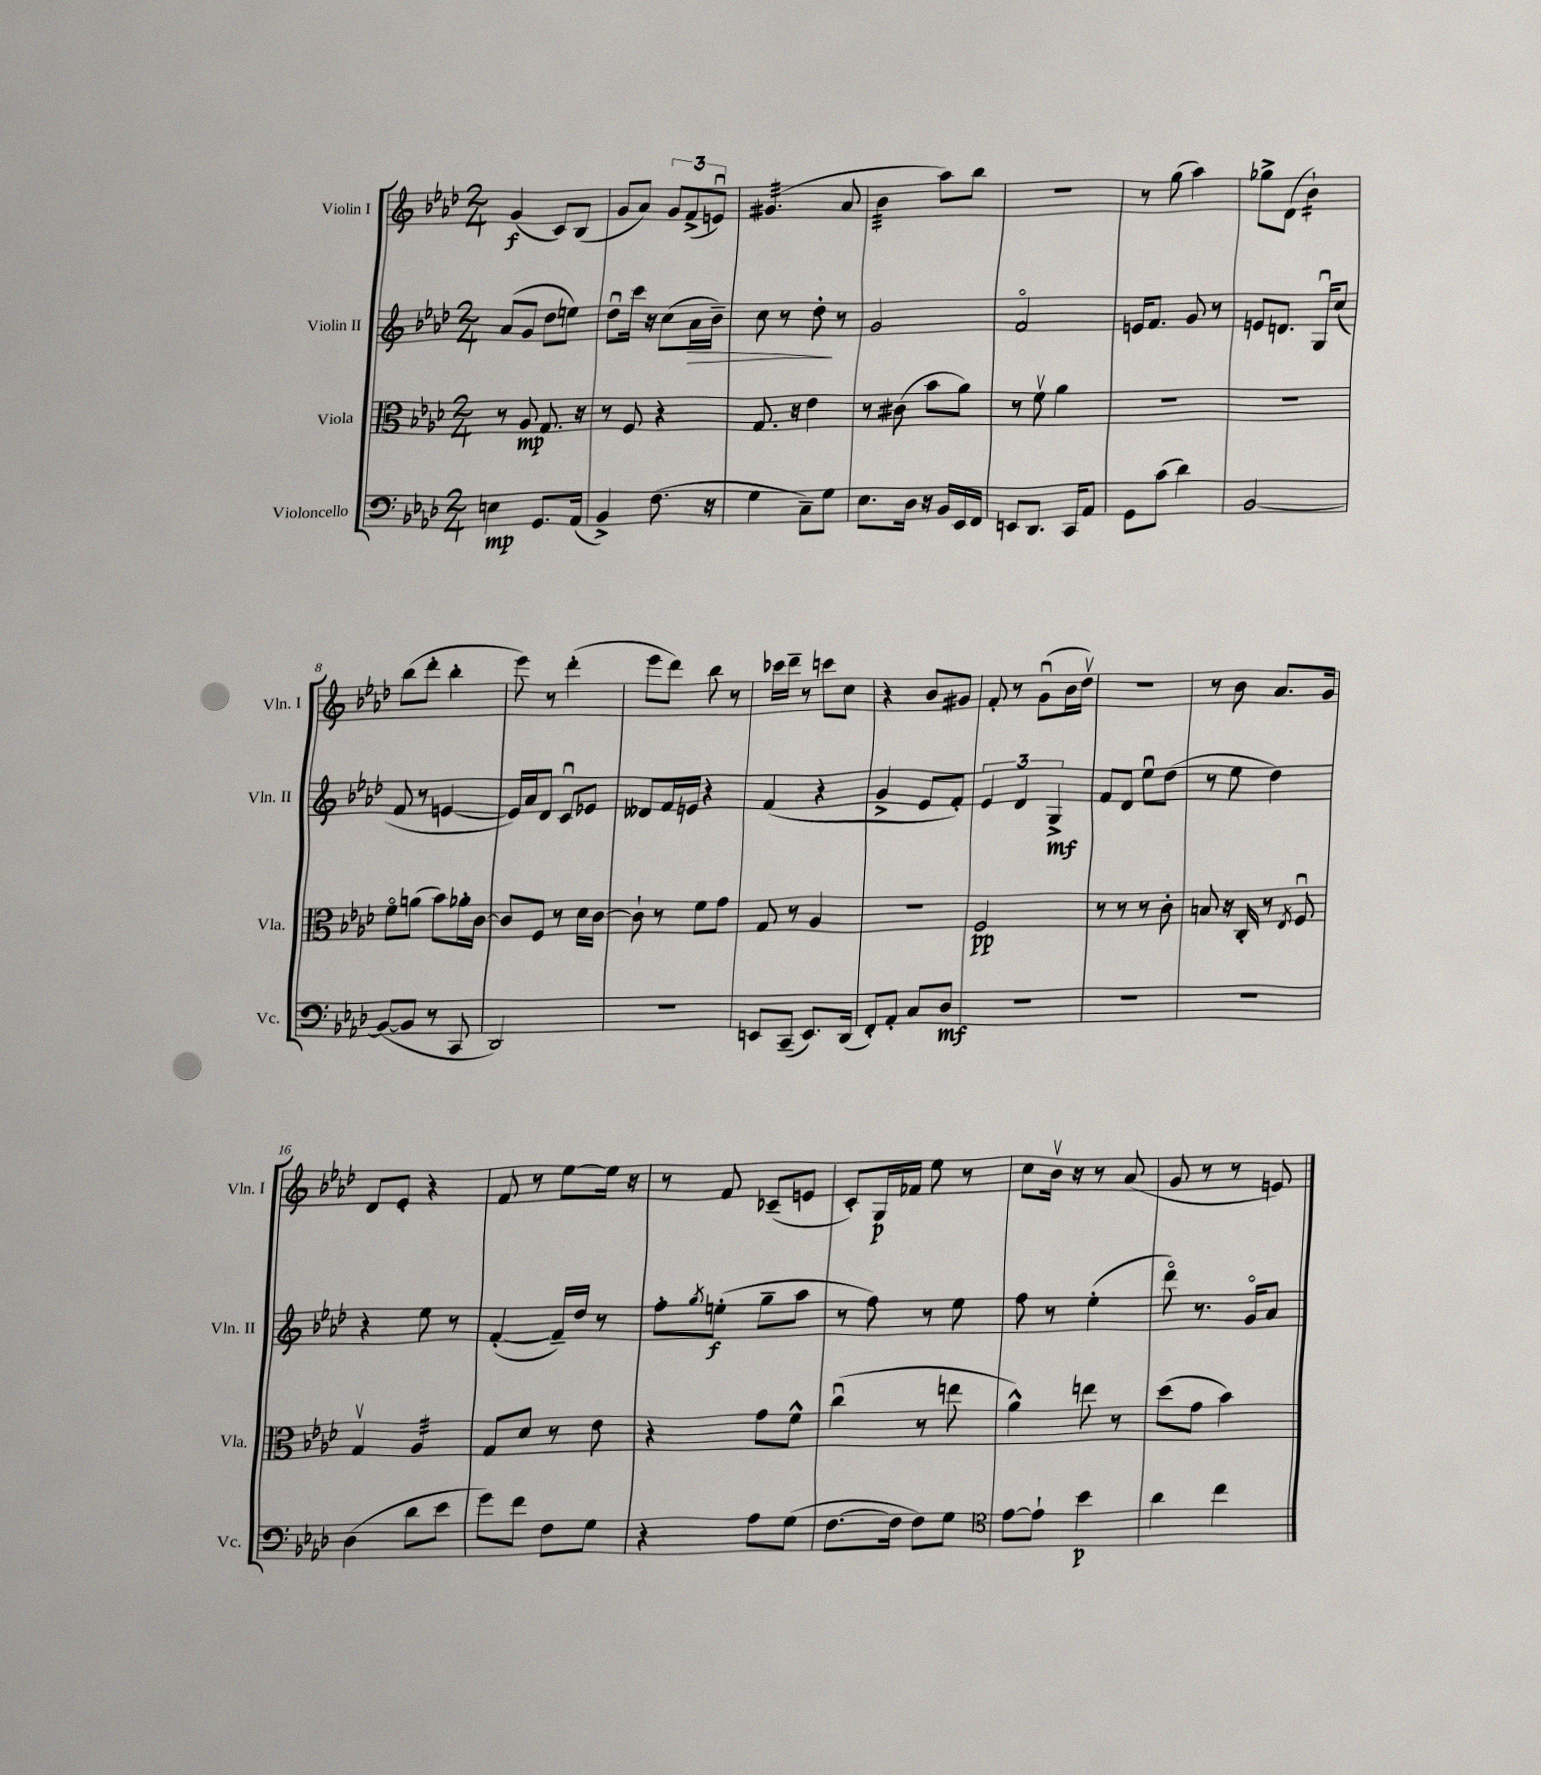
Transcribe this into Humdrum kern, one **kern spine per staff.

**kern	**kern	**kern	**kern
*staff4	*staff3	*staff2	*staff1
*clefF4	*clefC3	*clefG2	*clefG2
*k[b-e-a-d-]	*k[b-e-a-d-]	*k[b-e-a-d-]	*k[b-e-a-d-]
*M2/4	*M2/4	*M2/4	*M2/4
4E	8r	(8a-	(4g
.	8A-	8g	.
8.GG	8.G	8dd-	8c)
.	.	8ee)	(8B-
(16AA-	16r	.	.
=	=	=	=
4BB-^)	8r	8dd-u	8g
.	8F	16ccc	8a-)
.	.	16r	.
(8.F	4r	(8cc	12g
.	.	.	(12f^
.	.	16a-	.
.	.	.	12eu)
16r	.	16b-~)	.
=	=	=	=
4G	8.G	8cc	(4.g#
.	.	8r	.
.	16r	.	.
8C~)	4e-	8dd-'	.
8G	.	8r	8a-
=	=	=	=
8.E-	8r	2g	4b-
.	(8c#	.	.
16D-	.	.	.
16r	8b-	.	8aa-)
16BB-	.	.	.
16EE-	8a-)	.	8bb-
16FF	.	.	.
=	=	=	=
8EE	8r	2fo	2r
8.DD-	8fv	.	.
.	4a-	.	.
16CC	.	.	.
8AA-	.	.	.
=	=	=	=
8GG	2r	16e	8r
.	.	8.f	.
(8c	.	.	(8gg
4d-)	.	8g	4aa-)
.	.	8r	.
=	=	=	=
[2BB-	2r	8e	8gg-^
.	.	8.d	(8d-
.	.	.	4b-`)
.	.	16Gu	.
.	.	(8cc	.
=	=	=	=
(8BB-_	8fo	8f	(8bb-
8BB-]	(8a	8r	8ddd-'
8r	8b-)	[4e	4bb-'
8CC	16a-'	.	.
.	[16c	.	.
=	=	=	=
2DD-)	8c]	16e])	8eee-)
.	.	16a-	.
.	8F	8d-	8r
.	8r	8cu	(4ddd-'
.	16d-	8e-	.
.	[16c	.	.
=	=	=	=
2r	8c`]	8d--	8eee-
.	8r	16f	8ddd-)
.	.	16e	.
.	8f	4r	8bb-
.	8g	.	8r
=	=	=	=
8EE	8G	(4f	16ccc-
.	.	.	16ddd-~
(8CC~	8r	.	8r
8.EE)	4A-	4r	8ccc
.	.	.	8cc
(16DD-	.	.	.
=	=	=	=
8FF')	2r	4g^	4r
8AA-'	.	.	.
8C	.	8e-	8b-
8D-	.	8f')	8g#
=	=	=	=
2r	2F	6e-	8f'
.	.	.	8r
.	.	6d-	.
.	.	.	(8gu
.	.	6G^	.
.	.	.	16b-
.	.	.	16dd-v)
=	=	=	=
2r	8r	8f	2r
.	8r	8d-	.
.	8r	8ee-u	.
.	8c'	(8dd-	.
=	=	=	=
2r	8B	8r	8r
.	16r	8ee-	8b-
.	16C'	.	.
.	8r	4dd-)	8.a-
.	8qE-	.	.
.	8Fu	.	.
.	.	.	16g
=	=	=	=
(4D-	4Gv	4r	8d-
.	.	.	8e-'
8d-	4A-	8ee-	4r
8e-	.	8r	.
=	=	=	=
8g)	8G	([4f'	8f
8f	8d-	.	8r
8F	8r	16f~])	[8ee-
.	.	16dd-	.
8G	8e-	8r	16ee-]
.	.	.	16r
=	=	=	=
4r	4r	8ff'	8r
.	.	8qgg	.
.	.	(8ee'	8f
8A-	8g	8gg~	(8c-~
(8G	8f^^	8aa-	8e
=	=	=	=
[8.F	(4ccu	8r	8c')
.	.	8ff)	16G
16F]	.	.	16f-
8F)	8r	8r	8ee-
8G	8ee	8ee-	8r
=	=	=	=
*clefC4	*	*	*
[8e-	4a-^^)	8ff	8cc
8e-`]	.	8r	16b-v
.	.	.	16r
4b-	8ee	(4ee-'	8r
.	8r	.	(8a-
=	=	=	=
4a-	(8dd-	8ddd-o)	8g
.	8g	8.r	8r
4cc	4b-)	.	8r
.	.	16go	.
.	.	8a-	8e)
==	==	==	==
*-	*-	*-	*-
